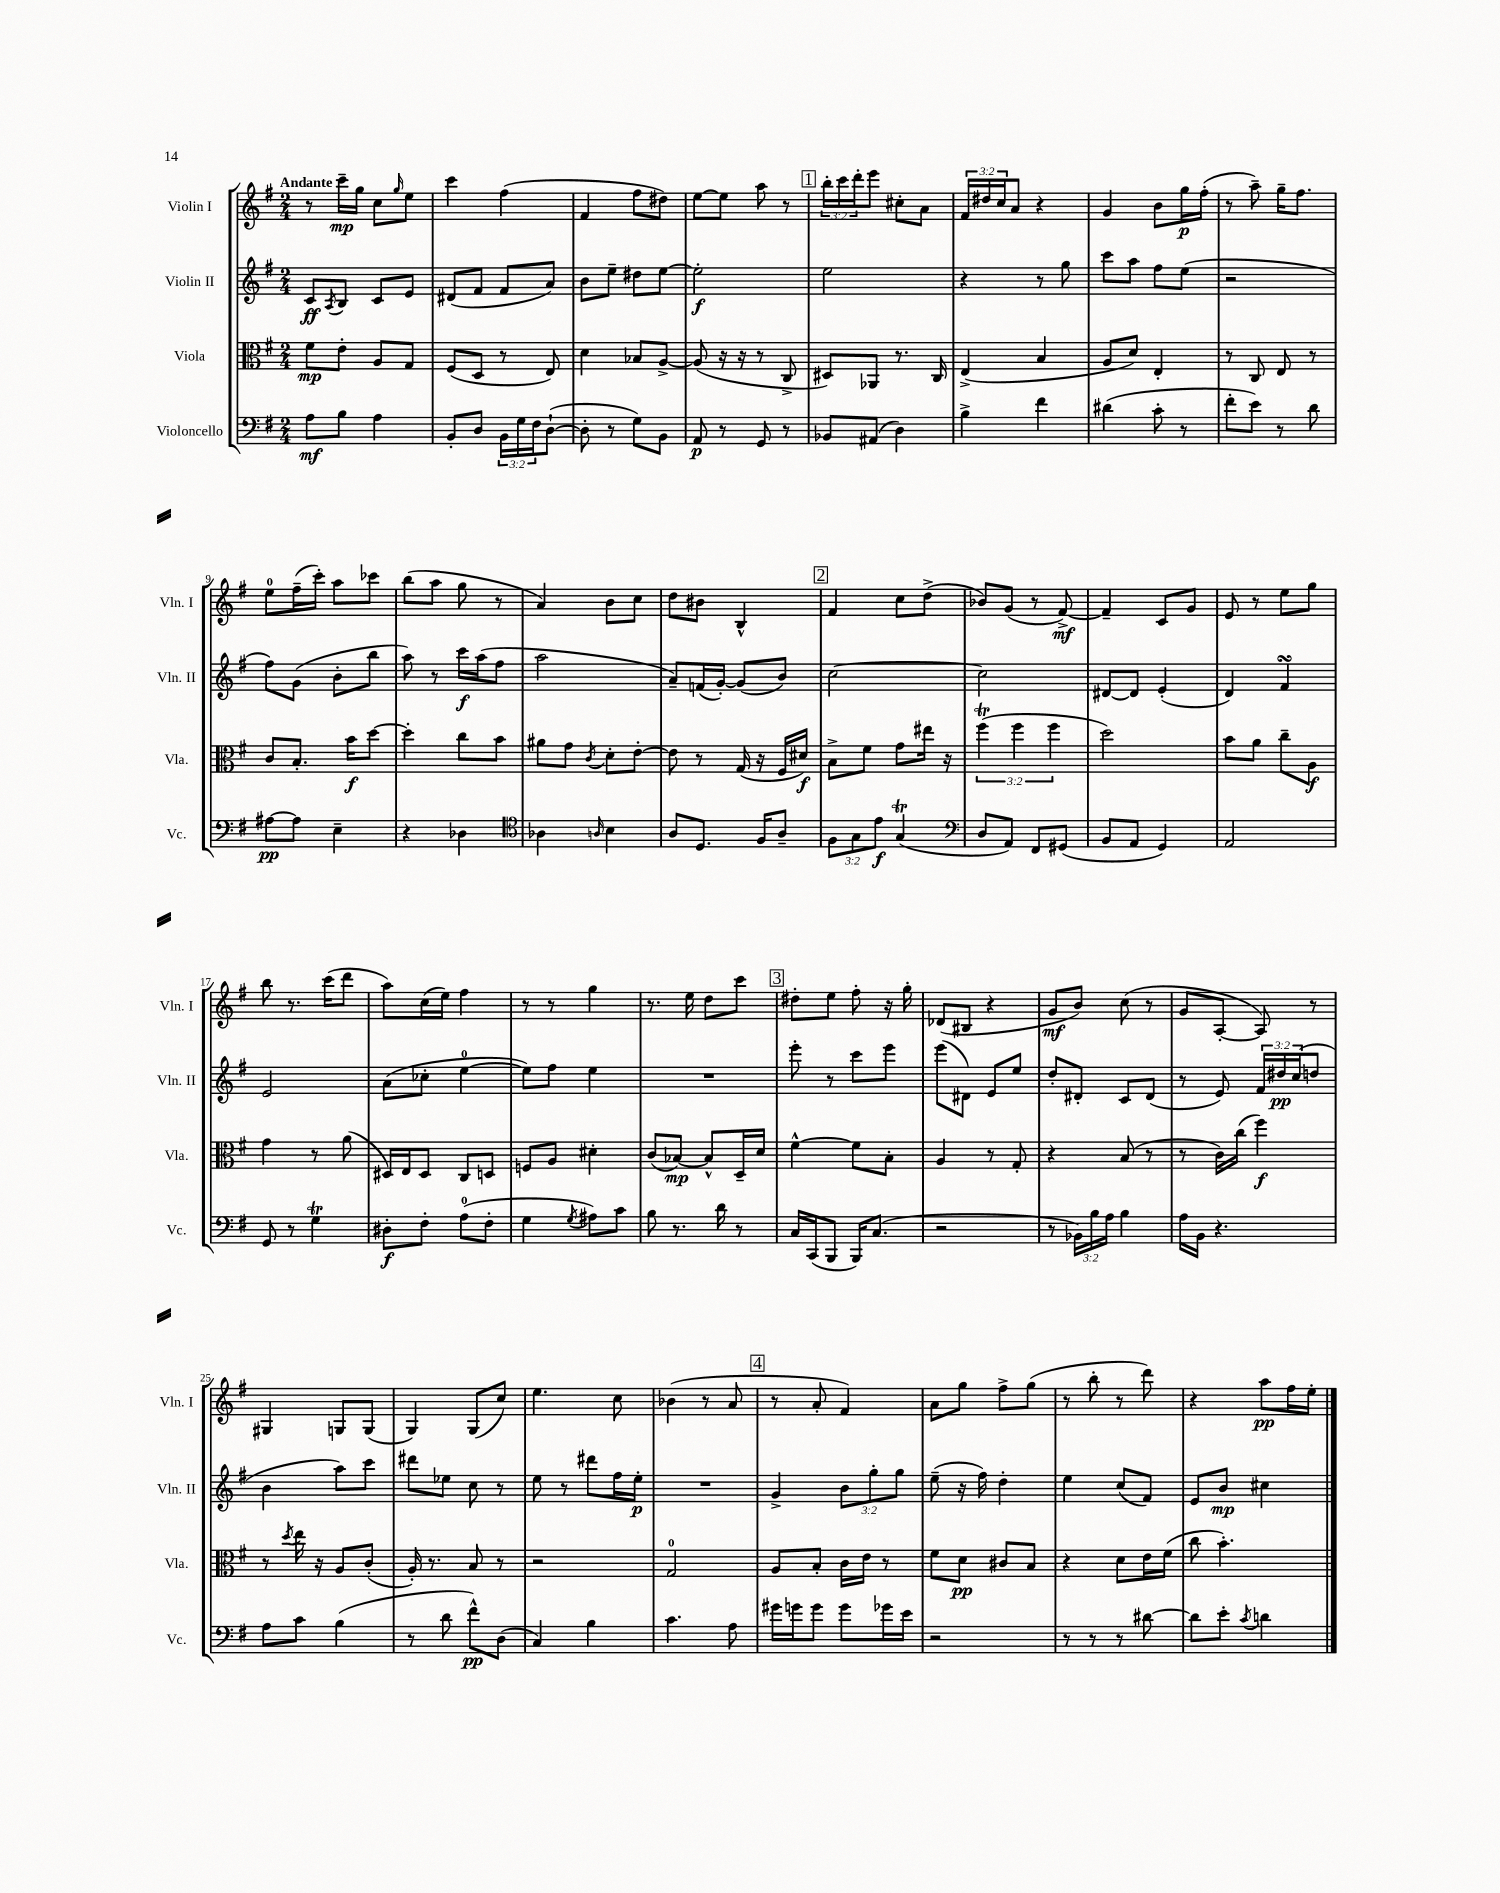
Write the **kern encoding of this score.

**kern	**kern	**kern	**kern
*staff4	*staff3	*staff2	*staff1
*clefF4	*clefC3	*clefG2	*clefG2
*k[f#]	*k[f#]	*k[f#]	*k[f#]
*M2/4	*M2/4	*M2/4	*M2/4
8A	8f#	8c	8r
.	.	8qA	.
8B	8e'	8B	16ccc~
.	.	.	16gg
4A	8A	8c	8cc
.	.	.	16qqgg
.	8G	8e	8ee
=	=	=	=
8BB'	(8F#	(8d#	4ccc
8D	8D	8f#	.
24BB	8r	8f#	(4ff#
24G	.	.	.
24F#	.	.	.
([8D`	8E)	8a)	.
=	=	=	=
8D']	4d	8b	4f#
8r	.	8ee~	.
8G)	8B-	8dd#	8ff#
8BB	[8A^	[8ee	8dd#)
=	=	=	=
8AA	(8A]	2ee']	[8ee
8r	16r	.	8ee]
.	16r	.	.
8GG	8r	.	8aa
8r	8C^	.	8r
=	=	=	=
8BB-	8D#)	2ee	24bb'
.	.	.	24ccc
.	.	.	24ddd'
(8AA#	8AA-	.	8eee
4D)	8.r	.	8cc#'
.	.	.	8a
.	16C	.	.
=	=	=	=
4B^	(4E^	4r	24f#
.	.	.	24dd#
.	.	.	24cc
.	.	.	8a
4f#	4B	8r	4r
.	.	8gg	.
=	=	=	=
(4d#	8A	8ccc	4g
.	8d)	8aa	.
8c'	4E'	8ff#	8b
8r	.	(8ee	16gg
.	.	.	(16ff#'
=	=	=	=
8f#'	8r	2r	8r
8e)	8C	.	8aa~)
8r	8E	.	16gg~
.	.	.	8.ff#
8d	8r	.	.
=	=	=	=
[8A#	8c	8ff#)	8ee
8A#]	8.B'	(8g	(16ff#~
.	.	.	16ccc')
4E~	.	8b'	8aa
.	16b	.	.
.	[8dd	8bb	8ccc-
=	=	=	=
4r	4dd']	8aa)	(8bb
.	.	8r	8aa
4D-	8cc	16ccc	8gg
.	.	(16aa	.
.	8b	8ff#	8r
=	=	=	=
*clefC4	*	*	*
4A-	8a#	2aa	4a)
.	8g	.	.
16qqA	8qc	.	.
4B	8d'	.	8b
.	[8e'	.	8cc
=	=	=	=
8A	8e]	8a~)	8dd
8.D	8r	(16f	8b#
.	.	[16g')	.
.	(16G	(8g]	4B^^
16F#	16r	.	.
8A~	16F#	8b)	.
.	16d#)	.	.
=	=	=	=
12F#	8B^	[2cc	4f#
12G	.	.	.
.	8f#	.	.
12e	.	.	.
(4G	8g	.	8cc
.	16ee#	.	(8dd^
.	16r	.	.
=	=	=	=
*clefF4	*	*	*
8D	(6ff#	2cc]	8b-)
8AA)	.	.	(8g
.	6ff#	.	.
8FF#	.	.	8r
.	6ff#	.	.
(8GG#	.	.	[8f#^)
=	=	=	=
8BB	2dd)	[8d#	4f#~]
8AA	.	8d#]	.
4GG)	.	(4e'	8c
.	.	.	8g
=	=	=	=
2AA	8b	4d)	8e
.	8a	.	8r
.	8cc~	4f#	8ee
.	8A	.	8gg
=	=	=	=
8GG	4g	2e	8bb
8r	.	.	8.r
4G	8r	.	.
.	.	.	(16ccc
.	(8a	.	8ddd
=	=	=	=
8D#'	16D#)	(8a	8aa)
.	16E	.	.
8F#'	8D#	8cc-'	(16cc
.	.	.	16ee)
(8A	8C	[4ee	4ff#
8F#'	8D	.	.
=	=	=	=
4G	8F	8ee])	8r
.	8A	8ff#	8r
8qG	.	.	.
8A#)	4d#'	4ee	4gg
8c	.	.	.
=	=	=	=
8B	(8c	2r	8.r
8.r	[8B-)	.	.
.	.	.	16ee
.	8B-^^]	.	8dd
16d	.	.	.
8r	16D~	.	8ccc
.	16d	.	.
=	=	=	=
16C	[4f#^^	8eee'	8dd#'
(16CC	.	.	.
8BBB	.	8r	8ee
16BBB)	8f#]	8ccc	8ff#'
(8.C	.	.	.
.	8B'	8eee	16r
.	.	.	16gg'
=	=	=	=
2r	4A	(8eee	(8d-
.	.	8d#)	8B#
.	8r	8e	4r
.	8G'	8ee	.
=	=	=	=
8r	4r	8dd'	8g
24BB-)	.	8d#'	8b)
24B	.	.	.
24A	.	.	.
4B	(8B	8c	(8cc
.	8r	(8d#	8r
=	=	=	=
16A	8r	8r	8g
16BB	.	.	.
4.r	16c)	8e)	[8A'
.	(16cc	.	.
.	4ff#)	24f#	8A])
.	.	24dd#	.
.	.	(24cc	.
.	.	8dd	8r
=	=	=	=
8A	8r	4b	4G#
.	8qdd	.	.
8c	16ee	.	.
.	16r	.	.
(4B	8A	8aa)	8G
.	(8c'	8ccc	(8G
=	=	=	=
8r	16A')	8ddd#	4G)
.	8.r	.	.
8d	.	8ee-	.
8f#^^)	8B	8cc	(8G
(8D	8r	8r	8cc)
=	=	=	=
4C)	2r	8ee	4.ee
.	.	8r	.
4B	.	8ddd#	.
.	.	16ff#	8cc
.	.	16ee'	.
=	=	=	=
4.c	2G	2r	(4b-
.	.	.	8r
8A	.	.	8a
=	=	=	=
16g#	8A	4g^	8r
16g	.	.	.
8g	8B'	.	8a'
8g	16c	12b	4f#)
.	16e	.	.
.	.	12gg'	.
16g-	8r	.	.
.	.	12gg	.
16e	.	.	.
=	=	=	=
2r	8f#	(8ee~	8a
.	8d	16r	8gg
.	.	16ff#)	.
.	8c#	4dd'	8ff#^
.	8B	.	(8gg
=	=	=	=
8r	4r	4ee	8r
8r	.	.	8bb'
8r	8d	(8cc	8r
[8d#	16e	8f#)	8ddd)
.	(16f#	.	.
=	=	=	=
8d#]	8cc	8e	4r
8e'	4.b')	8b	.
8qc	.	.	.
4d	.	4cc#	8aa
.	.	.	16ff#
.	.	.	16ee'
==	==	==	==
*-	*-	*-	*-
